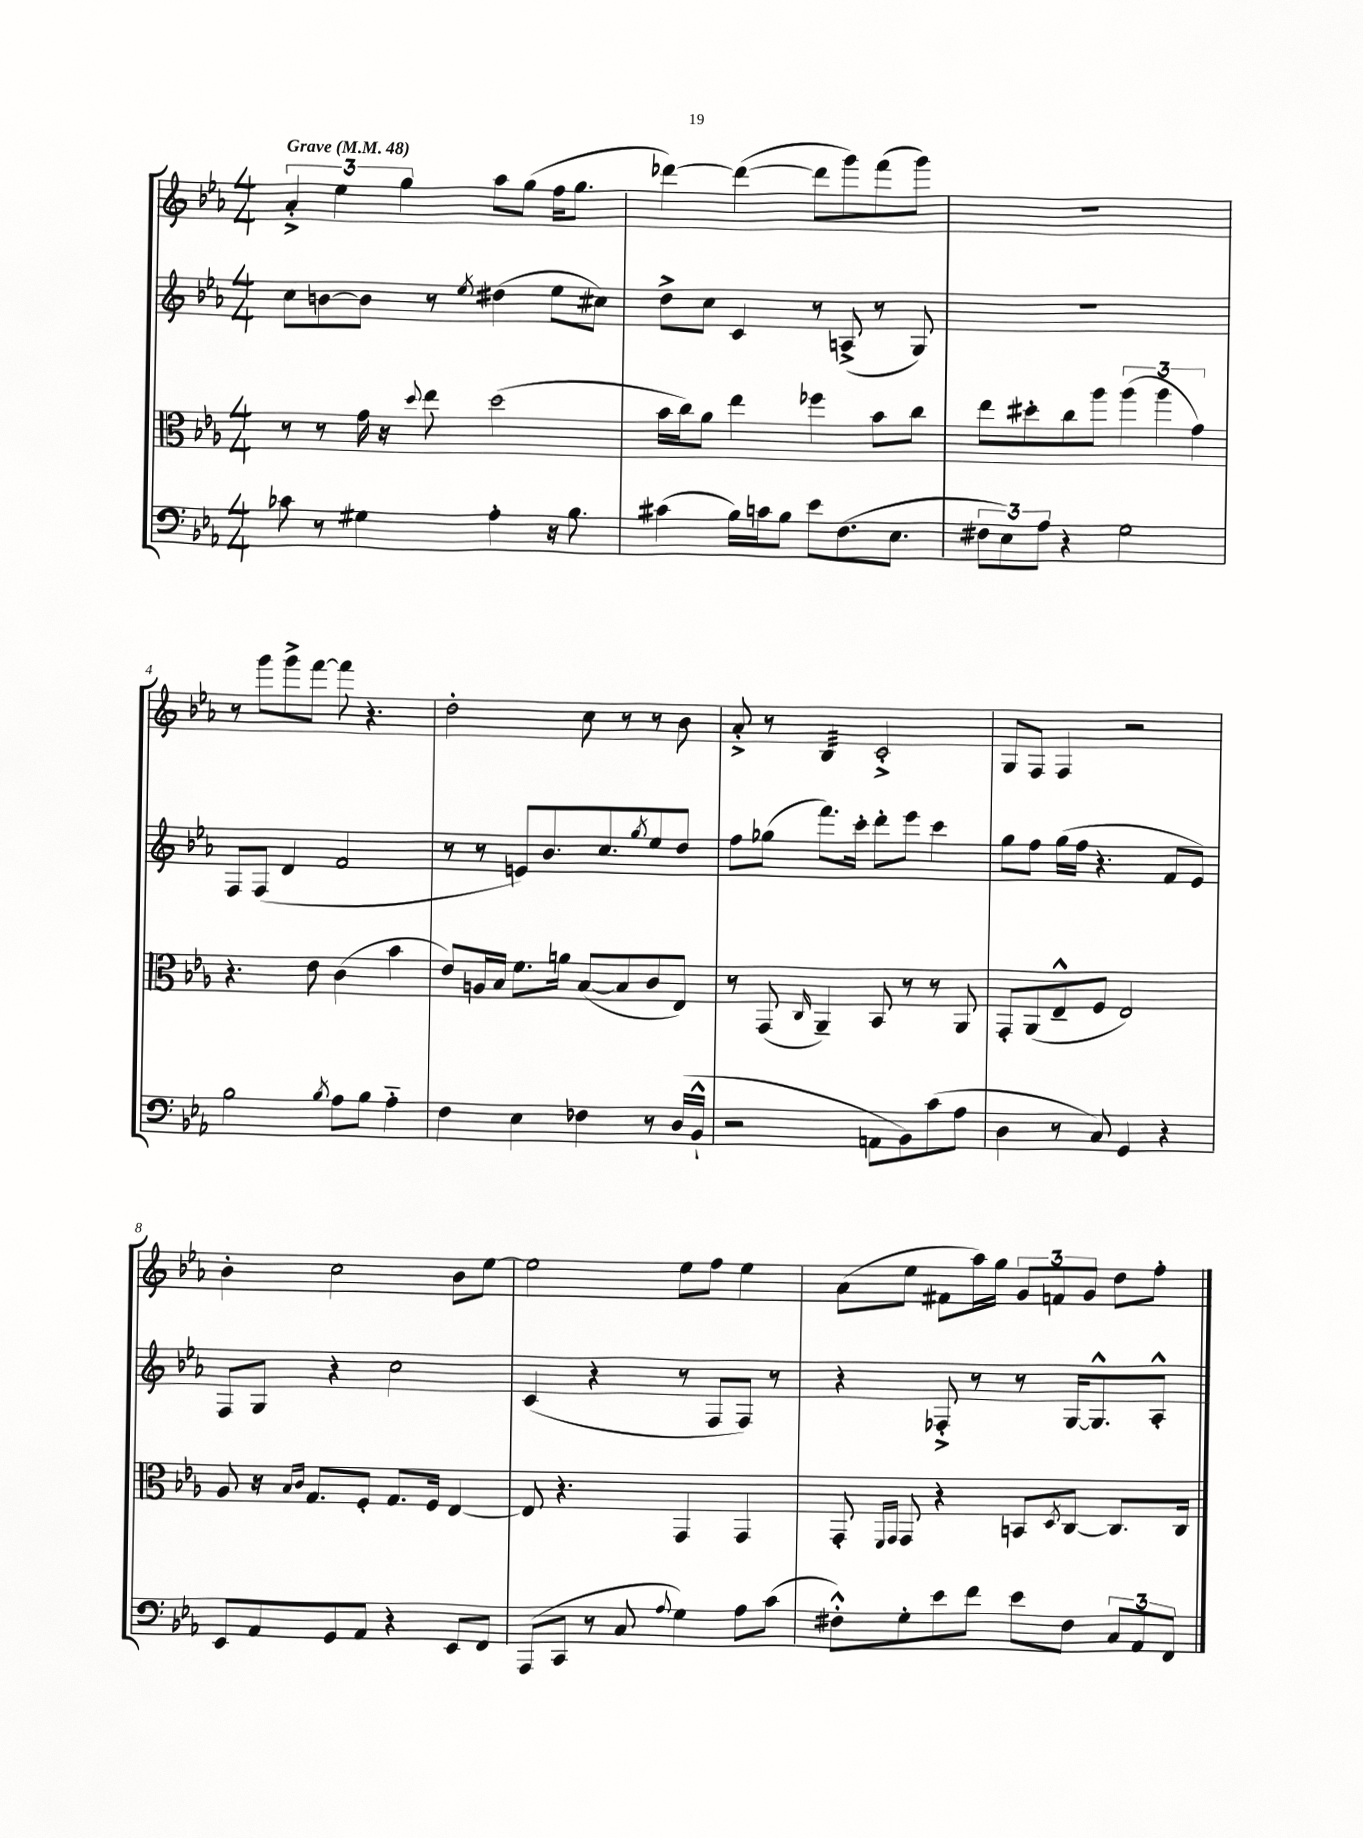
<<
\new StaffGroup <<
\new Staff = "s0" {
    \clef treble \key ees \major \numericTimeSignature \time 4/4 \tempo "Grave" 4 = 48
    \tuplet 3/2 { aes'4-.-> ees''4 g''4 } aes''8 g''8( f''16 g''8. |
    des'''4~) des'''4~( des'''8 g'''8) f'''8( g'''8) |
    R1 |
    r8 g'''8 g'''8-> f'''8~ f'''8 r4. |
    d''2-. c''8 r8 r8 bes'8 |
    aes'8-.-> r8 bes4:32 c'2-.-> |
    g8 f8 f4 r2 |
    bes'4-. c''2 bes'8 ees''8~ |
    ees''2 ees''8 f''8 ees''4 |
    aes'8( ees''8 fis'8 aes''16) g''16 \tuplet 3/2 { g'8 f'8 g'8 } d''8 f''8-. \bar "|." |
}
\new Staff = "s1" {
    \clef treble \key ees \major \numericTimeSignature \time 4/4
    c''8 b'8~ b'8 r8 \acciaccatura { ees''8 } dis''4( ees''8 cis''8) |
    d''8-> c''8 c'4 r8 a8->( r8 g8) |
    R1 |
    f8 f8( d'4 f'2 |
    r8 r8 e'8) bes'8. c''8. \acciaccatura { g''8 } ees''8 d''8 |
    f''8 ges''8( f'''8.) c'''16-. d'''8-. ees'''8 c'''4 |
    g''8 f''8 g''16( f''16 r4. f'8 ees'8) |
    f8 g8 r4 c''2 |
    c'4( r4 r8 f8 f8) r8 |
    r4 fes8-.-> r8 r8 g16~ g8.-^ aes8-.-^ \bar "|." |
}
\new Staff = "s2" {
    \clef alto \key ees \major \numericTimeSignature \time 4/4
    r8 r8 g'16 r16 \appoggiatura { d''8 } ees''8 d''2( |
    bes'16 c''16) aes'8 ees''4 fes''4 bes'8 c''8 |
    ees''8 dis''8-. c''8 aes''8 \tuplet 3/2 { aes''4( aes''4 g'4) } |
    r4. ees'8 c'4( bes'4 |
    ees'8) a16 bes16 f'8. a'16 bes8~( bes8 c'8 ees8) |
    r8 g,8( \grace { c16 } aes,4--) bes,8 r8 r8 aes,8 |
    g,8-. aes,8( ees8---^ f8 ees2) |
    aes8 r16 \grace { bes16 c'16 } g8. f8-. g8. f16 ees4~ |
    ees8 r4. g,4 g,4 |
    g,8-. \grace { f,16 g,16 } g,8 r4 b,8 \acciaccatura { d8 } c8~ c8. c16 \bar "|." |
}
\new Staff = "s3" {
    \clef bass \key ees \major \numericTimeSignature \time 4/4
    ces'8 r8 gis4 aes4-. r16 bes8. |
    cis'4( bes16) c'16 bes8 ees'8 f8.( ees8. |
    \tuplet 3/2 { fis8 ees8) aes8 } r4 g2 |
    bes2 \acciaccatura { bes8 } aes8 bes8 aes4-_ |
    f4 ees4 fes4 r8 d16( bes,16-!-^ |
    r2 a,8 bes,8) c'8( aes8 |
    d4 r8 c8) g,4 r4 |
    ees,8 aes,8 g,8 aes,8 r4 ees,8 f,8 |
    aes,,8( c,8 r8 c8 \appoggiatura { aes8 } g4) aes8 c'8( |
    fis8-.-^) g8-. ees'8 f'8 ees'8 fis8 \tuplet 3/2 { c8 aes,8 f,8 } \bar "|." |
}
>>
>>
